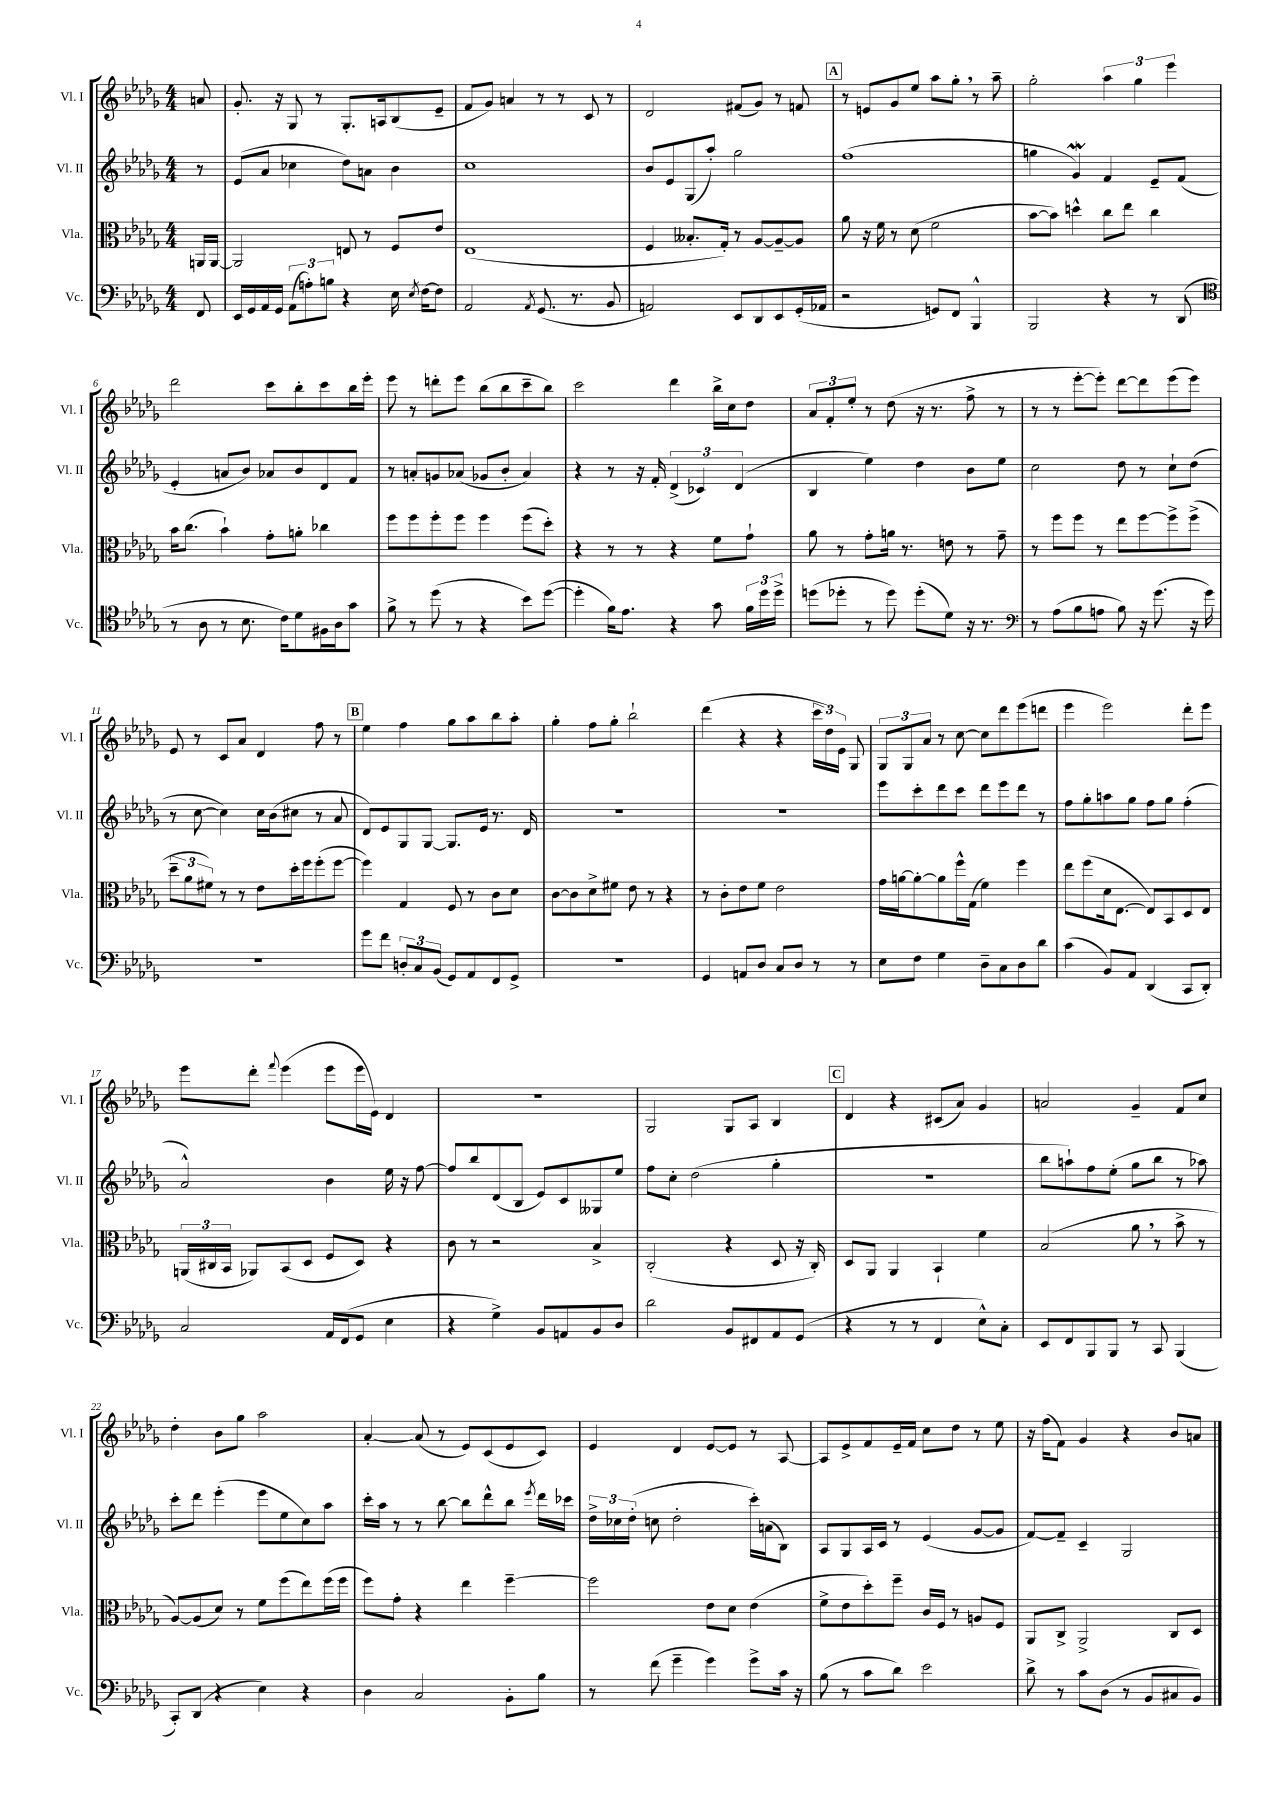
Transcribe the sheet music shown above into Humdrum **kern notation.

**kern	**kern	**kern	**kern
*staff4	*staff3	*staff2	*staff1
*clefF4	*clefC3	*clefG2	*clefG2
*k[b-e-a-d-g-]	*k[b-e-a-d-g-]	*k[b-e-a-d-g-]	*k[b-e-a-d-g-]
*M4/4	*M4/4	*M4/4	*M4/4
8FF	16AA	8r	8a
.	[16AA	.	.
=	=	=	=
16EE-	2AA]	(8e-	8.g-'
16GG-	.	.	.
16AA-	.	8a-	.
16GG-	.	.	16r
(12AA-	.	4cc-	8G-
12A')	.	.	.
.	.	.	8r
12B	.	.	.
4r	8E	8dd-)	8.G-'
.	8r	8a	.
.	.	.	16A
16E-	8F	4b-	(8B-
8qE-	.	.	.
[16F	.	.	.
8F]	8e-	.	8e-~
=	=	=	=
2AA-	(1E-	1cc	8f
.	.	.	8g-)
.	.	.	4a
8qAA-	.	.	.
(8.GG-	.	.	8r
.	.	.	8r
8.r	.	.	.
.	.	.	8c
8BB-	.	.	8r
=	=	=	=
2AA)	4F	8b-	2d-
.	.	8e-	.
.	8.B--'	(8G-	.
.	.	8aa-')	.
.	16G-')	.	.
8EE-	8r	2gg-	(8f#
8DD-	[8A-	.	8g-)
8EE-	8A-~_	.	8r
(16GG-'	8A-]	.	8f
16AA-	.	.	.
=	=	=	=
2r	8a-	(1ff	8r
.	16r	.	8e
.	16f	.	.
.	8r	.	8g-
.	(8d-	.	8ee-
8GG)	2f	.	8aa-
8FF	.	.	8gg-'
4BBB-^^	.	.	8r
.	.	.	8aa-~
=	=	=	=
2BBB-	[8b-	4gg	2gg-'
.	8b-])	.	.
.	4dd^^	4g-)	.
4r	8cc	4f	6aa-
.	8ee-	.	.
.	.	.	6gg-
8r	4cc	8e-~	.
.	.	.	6eee-
(8DD-	.	(8f	.
=	=	=	=
*clefC4	*	*	*
8r	16b-	4e-'	2ddd-
.	(8.cc	.	.
8A-	.	.	.
8r	4b-`)	8a	.
8.B-	.	8b-)	.
.	8g-'	8a-	8ccc
16c)	.	.	.
8d-	8a'	8b-	8bb-'
16F#	4cc-	8d-	8ccc
16A-	.	.	.
8g-	.	8f	16bb-
.	.	.	16eee-'
=	=	=	=
8f^	8ff	8r	8eee-
8r	8ff	8a'	8r
(8dd-	8ff'	8g	8ddd'
8r	8ff	(8a-	8eee-
4r	4ff	8g-	(8bb-
.	.	8b-'	8bb-
8b-)	(8ff	4a-)	8ccc~
([8dd-	8dd-')	.	8bb-)
=	=	=	=
4dd-']	4r	4r	2ccc
16f)	8r	8r	.
8.e-	.	.	.
.	8r	16r	.
.	.	16f'	.
4r	4r	(6d-^	4ddd-
.	.	6c-)	.
8g-	8f	.	16bb-^
.	.	.	16cc
.	.	(6d-	.
24f	8g-`	.	8dd-
24dd-	.	.	.
24dd-^	.	.	.
=	=	=	=
(8dd	8a-	4B-	12a-
.	.	.	12f'
8dd-'	8r	.	.
.	.	.	12ee-'
8r	8g-'	4ee-)	8r
8dd-)	16a	.	(8dd-
.	8.r	.	.
(8dd-'	.	4dd-	16r
.	.	.	8.r
8d-)	8e	.	.
16r	8r	8b-	8ff^
8.r	.	.	.
.	8g-~	8ee-	8r
=	=	=	=
*clefF4	*	*	*
8r	8r	2cc	8r
(8A-	8ff	.	8r
8B-	8ff	.	[8eee-'
8A	8r	.	8eee-'])
8B-)	8ee-	8dd-	[8ddd-
16r	[8ff	8r	8ddd-]
(8.g-	.	.	.
.	8ff^]	8cc`	(8eee-
16r	(8ff^	(8dd-	8eee-)
16g-)	.	.	.
=	=	=	=
1r	12dd-~	8r	8e-
.	12a-	.	.
.	.	[8cc	8r
.	12f#)	.	.
.	8r	4cc])	8c
.	8r	.	8a-
.	8e-	16cc	4d-
.	.	(16b-	.
.	16dd-'	8cc#	.
.	16ff	.	.
.	(8ff'	8r	8ff
.	[8ff	8a-	8r
=	=	=	=
8g-	4ff])	8d-)	4ee-
8f	.	8e-	.
12D'	4G-	8G-	4ff
12C	.	.	.
.	.	[8G-	.
(12BB-	.	.	.
8GG-)	8F	8.G-]	8gg-
8AA-	8r	.	8aa-
.	.	16e-	.
8FF	8c	8.r	8bb-
8GG-^	8d-	.	8aa-'
.	.	16d-	.
=	=	=	=
1r	[8c	1r	4gg-'
.	8c]	.	.
.	8d-^	.	8ff
.	8f#	.	8gg-'
.	8e-	.	2bb-`
.	8r	.	.
.	4r	.	.
=	=	=	=
4GG-	8r	1r	(4ddd-
.	8c'	.	.
8AA	8e-	.	4r
8D-	8f	.	.
8C	2e-	.	4r
8D-	.	.	.
8r	.	.	24ccc
.	.	.	24dd-)
.	.	.	24e-
8r	.	.	8G-
=	=	=	=
8E-	16g-	8eee-	12G-
.	[16a	.	.
.	.	.	12G-
8F	8a'_	8ccc'	.
.	.	.	12a-
4G-	8a]	8ddd-	8r
.	16ff^^	8ccc	[8cc
.	(16G-	.	.
8D-~	4f)	8ddd-	8cc]
8C	.	8eee-	8ddd-
8D-	4ff	8ddd-	(8eee-
8d-	.	8r	8ddd
=	=	=	=
(4c	8ee-	8ff	4eee-
.	(8ff	8gg-'	.
8BB-)	16d-	8aa	2eee-)
.	[8.E-	.	.
8AA-	.	8gg-	.
(4DD-	8E-])	8ff	.
.	8BB-	8gg-	.
8CC	8D-	(4ff'	8ddd-'
8DD-')	8E-	.	8eee-
=	=	=	=
2C	(24AA	2a-^^)	8eee-
.	24C#	.	.
.	24BB-	.	.
.	8AA-)	.	8ddd-'
.	.	.	8qqfff
.	(8BB-	.	(4eee-
.	8D-	.	.
16AA-	8F	4b-	8eee-
(16FF	.	.	.
8GG-	8D-)	.	16eee-
.	.	.	16e-)
4E-	4r	16ee-	4d-
.	.	16r	.
.	.	[8ff	.
=	=	=	=
4r	8c	8ff]	1r
.	8r	8bb-	.
4G-^)	2r	(8d-	.
.	.	8B-	.
8BB-	.	8e-)	.
8AA	.	8c	.
8BB-	4B-^	8G--	.
8D-	.	8ee-	.
=	=	=	=
2d-	(2C'	8ff	2G-
.	.	8cc'	.
.	.	(2dd-	.
8BB-	4r	.	8G-
8FF#	.	.	8A-
8AA-	8D-	4gg-'	4B-
(8GG-	16r	.	.
.	16C')	.	.
=	=	=	=
4r	8D-	1r	4d-
.	8AA-	.	.
8r	4AA-	.	4r
8r	.	.	.
4FF	4BB-`	.	(8c#
.	.	.	8a-)
8E-^^)	4f	.	4g-
8C'	.	.	.
=	=	=	=
8EE-	(2B-	8bb-	2a
8FF	.	8aa`)	.
8BBB-	.	8ff	.
8BBB-	.	(8ee-'	.
8r	8a-	8gg-	4g-~
8CC	8r	8bb-	.
(4BBB-	8b-^	8r	8f
.	8r	8aa-)	8cc
=	=	=	=
8CC')	[8A-)	8ccc'	4dd-'
(8DD-	(8A-]	8ddd-	.
4r	8d-)	(4eee-'	8b-
.	8r	.	8gg-
4E-)	8f	8eee-	2aa-
.	(8ff	8ee-	.
4r	8ee-)	8cc)	.
.	(16ff	8aa-	.
.	16ff	.	.
=	=	=	=
4D-	8ff)	16ccc'	[4a-'
.	.	16aa-	.
.	8g-'	8r	.
2C	4r	8r	(8a-]
.	.	[8bb-	8r
.	4ee-	8bb-]	8e-)
.	.	8ddd-^^	(8c
8BB-'	[4ff~	8bb-	8e-
.	.	8qeee-	.
8B-	.	16ddd-	8c)
.	.	16ccc-	.
=	=	=	=
8r	2ff]	24dd-^	4e-
.	.	24cc-	.
.	.	(24dd-'	.
(8f	.	8cc	.
4g-~	.	2dd-'	4d-
4g-)	8e-	.	[8e-
.	8d-	.	8e-]
8g-^	(4e-	16ccc')	8r
.	.	(16a	.
16c	.	8B-)	[8A-
16r	.	.	.
=	=	=	=
(8B-	8f^	8A-	8A-]
8r	8e-	8G-	8e-^
8c	8dd-')	16A-	8f
.	.	16c	.
8d-)	8ff~	8r	16e-~
.	.	.	16f
2e-	16c	(4e-	8cc
.	16F	.	.
.	8r	.	8dd-
.	8A	[8g-	8r
.	8F	8g-]	8ee-
=	=	=	=
8d-^	8AA-	[8f)	16r
.	.	.	(16ff
8r	8C^	8f~]	8f)
8c	2AA-^	4c~	4g-
(8D-	.	.	.
8r	.	2G-	4r
8BB-	.	.	.
8C#	8C	.	8b-
8BB-)	8D-	.	8a
==	==	==	==
*-	*-	*-	*-
